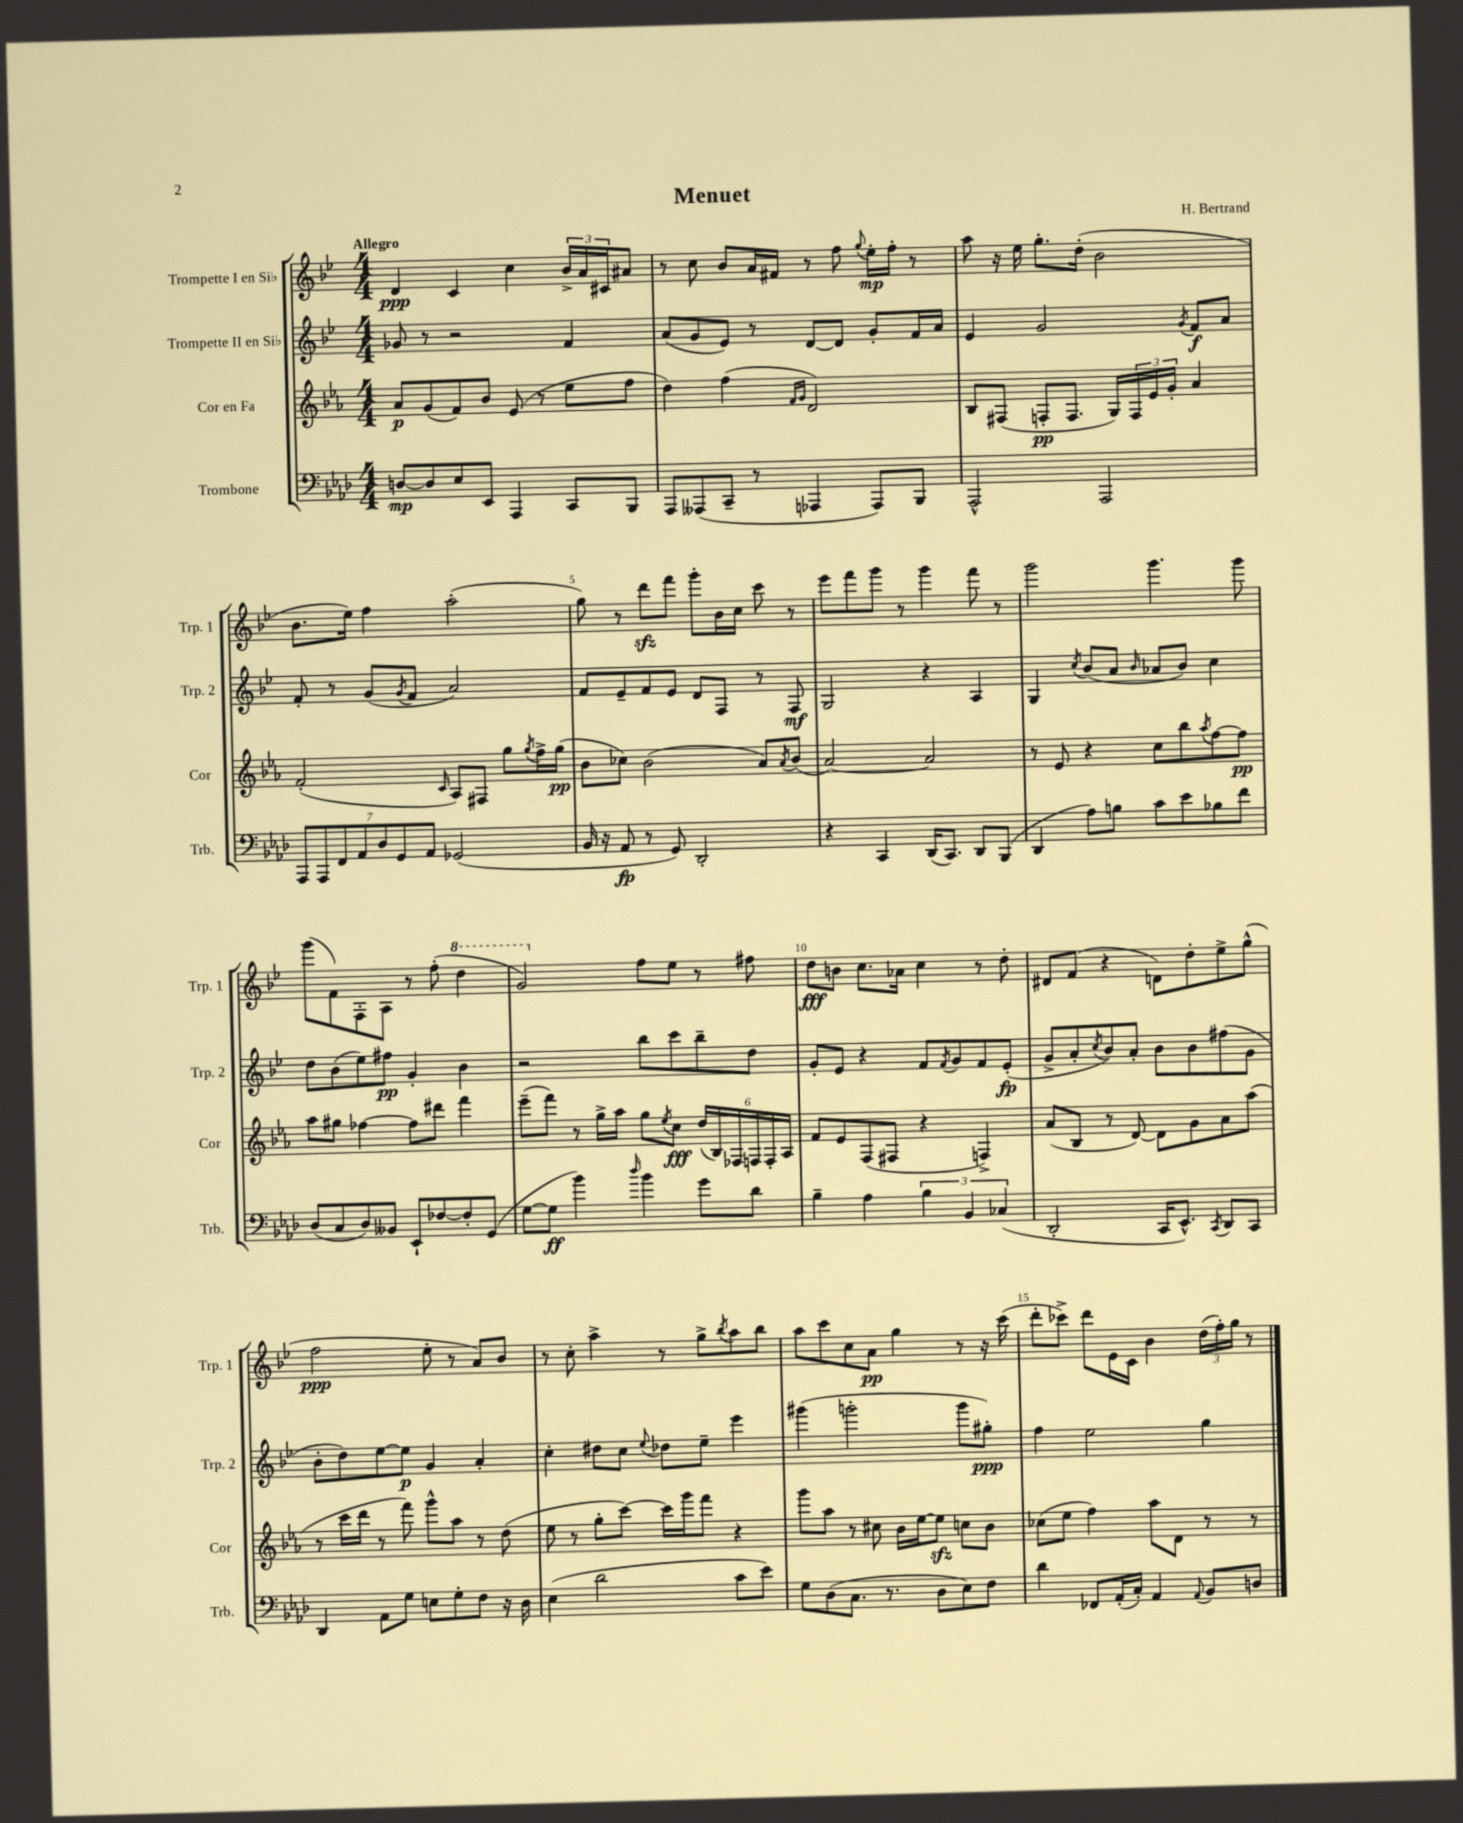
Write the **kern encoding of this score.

**kern	**kern	**kern	**kern
*staff4	*staff3	*staff2	*staff1
*clefF4	*clefG2	*clefG2	*clefG2
*k[b-e-a-d-]	*k[b-e-a-]	*k[b-e-]	*k[b-e-]
*M4/4	*M4/4	*M4/4	*M4/4
[8D	8a-	8g-	4d
8D]	(8g	8r	.
8E-	8f)	2r	4c
8EE-	8b-	.	.
4AAA-	(8e-	.	4cc
.	8r	.	.
8CC	8ee-	4f	24b-^
.	.	.	24a
.	.	.	24c#
8BBB-	8ff	.	8a#
=	=	=	=
8AAA-	4dd)	(8a	8r
(8AAA--	.	8g	8cc
8CC~	(4ff	8e-)	8b-
8r	.	8r	16a
.	.	.	16f#
.	16qqf	.	.
.	16qqg	.	.
4AAA-	2d)	[8d	8r
.	.	8d]	8ff
.	.	.	8qqgg
8AAA-)	.	8g'	16ee-'
.	.	.	16ff'
8BBB-	.	16f	8r
.	.	16a	.
=	=	=	=
2AAA-^^	8B-	4e-	8aa
.	(8F#	.	16r
.	.	.	16ee-
.	8F'	2g	8.gg'
.	8.F	.	.
.	.	.	(16dd'
2AAA-	.	.	2b-
.	16G)	.	.
.	24F	.	.
.	24e-	.	.
.	24g'	.	.
.	.	8qg	.
.	4a-	8f	.
.	.	8a	.
=	=	=	=
14AAA-	(2f'	8f'	8.b-
14AAA-	.	.	.
.	.	8r	.
14FF	.	.	.
.	.	.	16ee-)
14AA-	.	.	.
.	.	(8g	4ff
14D-	.	.	.
14GG	.	.	.
.	.	8qg	.
.	.	8f	.
14AA-	.	.	.
.	16qqc	.	.
(2GG-	8A-)	2a)	(2aa'
.	8F#	.	.
.	8gg	.	.
.	8qgg	.	.
.	16ff^	.	.
.	(16gg	.	.
=	=	=	=
16BB-	8b-	8f	8gg)
16r	.	.	.
8AA-	8cc-)	8e-~	8r
8r	(2b-	8f	8ddd
8GG)	.	8e-	8fff
2DD-'	.	8d	8ggg'
.	.	8F	16b-
.	.	.	16cc
.	8a-)	8r	8ccc
.	8qa-	.	.
.	(8b-	8F	8r
=	=	=	=
4r	[2a-)	2G	8eee-
.	.	.	8fff
4CC	.	.	8ggg
.	.	.	8r
(16DD-	2a-]	4r	4ggg
8.CC)	.	.	.
8DD-	.	4A	8fff
(8BBB-	.	.	8r
=	=	=	=
4DD-	8r	4G	2ggg
.	8e-	.	.
.	.	8qcc	.
8A-)	4r	(8b-	.
8B	.	8a	.
.	.	16qqb-	.
8c	8cc	8a-	4.ggg
8e-	8bb-	8b-)	.
.	8qaa-	.	.
8B-	[8ff	4cc	.
8f	8ff]	.	8ggg
=	=	=	=
(8D-	8aa-	8dd	(8ggg
8C	8gg#	(8b-	8f)
8D-)	[4ff-	8ee-)	8F'
8BB--	.	8ff#	8A
8EE-`	8ff-]	4g'	8r
[8F-	8ddd#	.	(8ff'
8F-']	4fff	4b-	4ddd
(8GG	.	.	.
=	=	=	=
[8G	(8eee-~	2r	2gg)
8G]	8fff)	.	.
4b-)	8r	.	.
.	16gg^	.	.
.	16aa-	.	.
16qqdd-	.	.	.
4b-	8gg	8bb-	8ff
.	8qee-	.	.
.	8cc	8ccc	8ee-
8g	(24dd	8bb-~	8r
.	24B-)	.	.
.	24F-	.	.
8d-	24F	8dd	8ff#
.	24F'	.	.
.	24A-	.	.
=	=	=	=
4B-~	8f	8g'	8dd
.	8e-	8e-	8b
4A-	(8F	4r	8.cc
.	8F#	.	.
.	.	.	16a-
6B-	4r	8f	4cc
.	.	8qf	.
.	.	8g	.
6BB-	.	.	.
.	4F^)	8f	8r
(6C-	.	.	.
.	.	(8e-'	8dd'
=	=	=	=
2DD-'	(8a-	8g^	8d#
.	8B-	8a'	(8f
.	.	8qcc	.
.	8r	8b-)	4r
.	[8d)	8a'	.
16CC	8d]	8b-	8d)
8.EE-^^)	.	.	.
.	8g	8b-	8dd'
8qCC	.	.	.
8DD-	8a-	(8ff#	8ee-^
8CC	(8aa-	8g	(8gg^^
=	=	=	=
4DD-	8r	8b-'	2ff
.	16ccc	8dd)	.
.	16ddd	.	.
8AA-	8r	[8ee-	.
8G	8fff)	8ee-]	.
8E	8ggg^^	4g	8ee-'
8G'	8aa-	.	8r
8F	8r	4a'	8a)
16r	(8dd	.	8b-
16D-	.	.	.
=	=	=	=
(4E-	8ee-	4cc'	8r
.	8r	.	8cc'
2d-	8gg'	8dd#	4aa^
.	[8ccc)	8cc	.
.	.	8qqee-	.
.	16ccc]	8dd-	8r
.	16ggg	.	.
.	8fff	8ee-~	8gg^
.	.	.	8qbb-
8c	4r	4eee-	8aa
8e-)	.	.	8bb-
=	=	=	=
8G	8ggg	(4ggg#	8aa
(8D-	8aa-	.	8ccc
8.C	8r	2ggg'	8cc
.	8cc#	.	8a
8.r	.	.	.
.	16b-	.	4gg
.	[16ee-	.	.
8D-	8ee-]	.	.
8E-)	8cc	8ggg	8r
8F	8b-	8gg#')	16r
.	.	.	(16ccc
=	=	=	=
4d-	(8cc-	4ff	8ddd'
.	8ee-	.	8ccc-^)
8FF-	4ff)	2ee-	8ddd
(16AA-'	.	.	16e-
16C')	.	.	16c
4AA-	8aa-	.	4b-
.	8d	.	.
8qqAA-	.	.	.
8BB-	8r	4gg	(24dd
.	.	.	24ff')
.	.	.	24gg
8D	8r	.	8r
==	==	==	==
*-	*-	*-	*-
